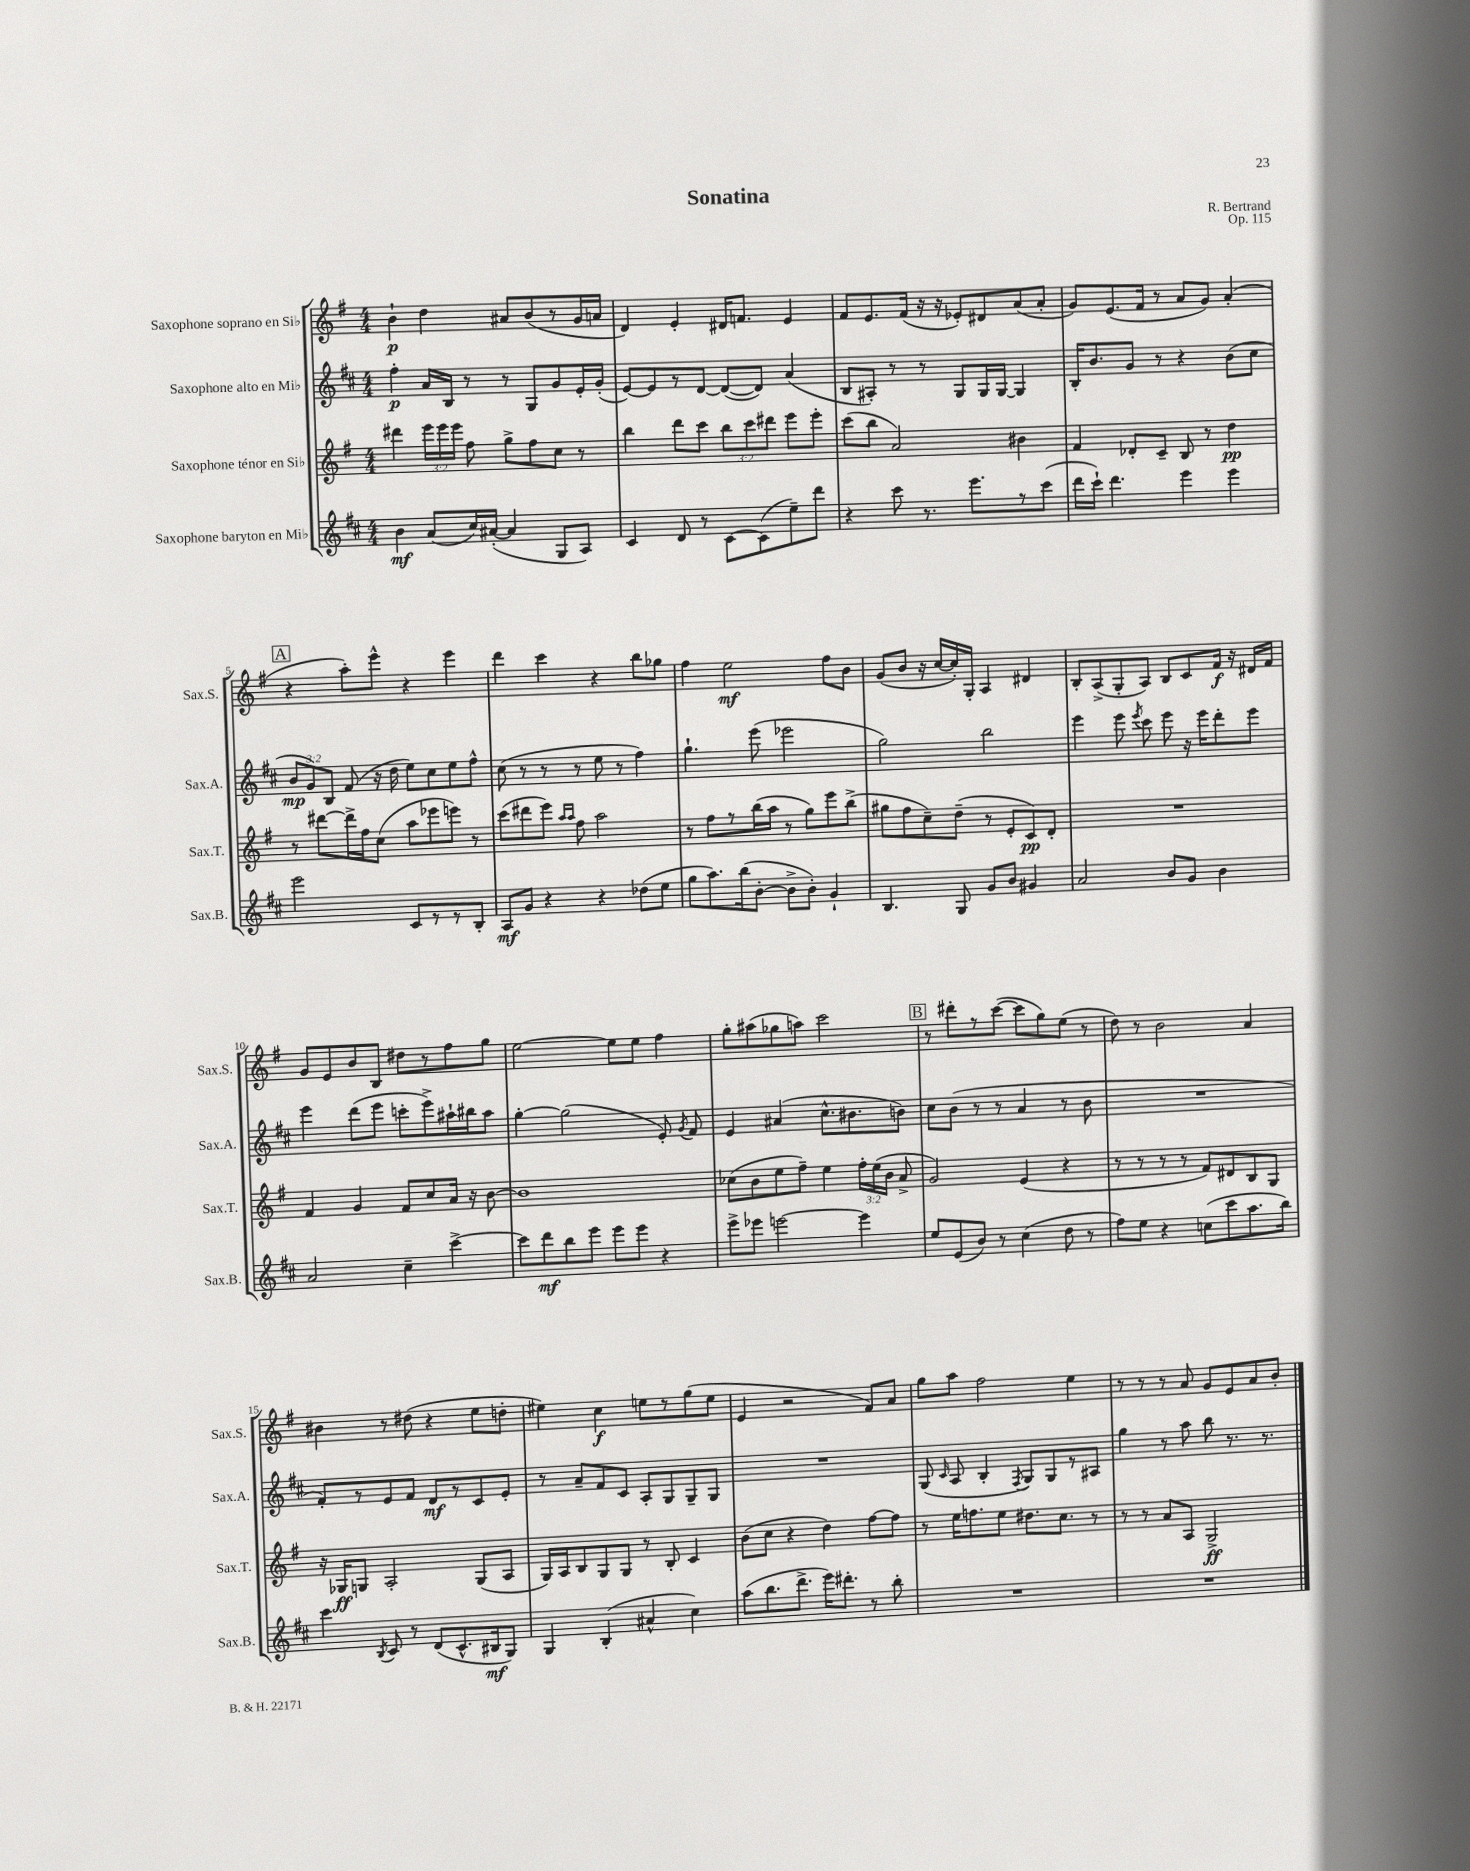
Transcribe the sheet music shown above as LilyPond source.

\header { title = "Sonatina" composer = "R. Bertrand" opus = "Op. 115" }
<<
\new StaffGroup <<
\new Staff = "s0" \with { instrumentName = "Saxophone soprano en Sib" shortInstrumentName = "Sax.S." } {
    \clef treble \key g \major \numericTimeSignature \time 4/4
    \autoBeamOff b'4-!\p d''4 ais'8[ b'8( r8 g'16 a'16] |
    d'4) e'4-. dis'16[ f'8.] e'4 |
    fis'8[ e'8. fis'16]( r16 r16 ees'8[-.) dis'8 a'8( a'8]-. |
    g'8[) e'8.( fis'16] r8 a'8[ g'8]) a'4-.( |
    \mark \markup { \box "A" } r4 a''8[-.) e'''8]-^ r4 e'''4 |
    d'''4 c'''4 r4 b''8[ ges''8] |
    fis''4 e''2\mf fis''8[ b'8] |
    g'8[( b'8] r16 c''16[~ c''16-.) g16]-. a4 dis'4 |
    b8[-. a8->( g8-. a8]) b8[ c'8 fis'16]\f r16 dis'16[ fis'16] |
    g'8[ e'8 b'8 b8] dis''8[ r8 fis''8 g''8] |
    e''2~ e''8[ e''8] fis''4 |
    g''8[-. ais''8( ges''8 a''8]) c'''2 |
    \mark \markup { \box "B" } r8 dis'''8[-. r8 c'''8]~( c'''8[ g''8) e''8]( r8 |
    d''8) r8 b'2 a'4 |
    bis'4 r8 dis''8( r4 e''8[ d''8]-. |
    eis''4) c''4\f e''8[ r8 g''8( e''8] |
    e'4 r2 fis'8[) a'8] |
    g''8[ a''8] fis''2 e''4 |
    r8 r8 r8 a'8 g'8[ e'8 a'8 b'8]-. \bar "|." |
}
\new Staff = "s1" \with { instrumentName = "Saxophone alto en Mib" shortInstrumentName = "Sax.A." } {
    \clef treble \key d \major \numericTimeSignature \time 4/4 \override Staff.TupletNumber.text = #tuplet-number::calc-fraction-text
    \autoBeamOff fis''4-.\p a'16[ b16] r8 r8 g8[ g'8 e'16-. g'16]-.( |
    e'8[~) e'8 r8 d'8]~ d'8[~( d'8]) a'4( |
    b8[ ais8]-.) r8 r8 g8[ g16 g16]~ g4 |
    b16[-. b'8. g'8] r8 r4 b'8[( cis''8] |
    \mark \markup { \box "A" } \tuplet 3/2 { b'8[\mp g'8) b8] } fis'8( r16 d''16 e''8[) cis''8 e''8 fis''8]-^ |
    cis''8( r8 r8 r8 e''8 r8 fis''4) |
    g''4.-! e'''8( ees'''2 |
    g''2) b''2 |
    e'''4 e'''8 \acciaccatura { e'''8 } cis'''8 e'''8 r16 e'''16[ d'''8-. e'''8] |
    e'''4 d'''8[( e'''8] c'''8[-. e'''8->) ais''16-! bis''16 ais''8] |
    g''4~-. g''2( e'8-.) \acciaccatura { g'8 } fis'8 |
    e'4 ais'4( cis''8.[-^ bis'8. b'8]) |
    \mark \markup { \box "B" } cis''8[ b'8]( r8 r8 a'4 r8 b'8 |
    R1 |
    fis'8[-.) r8 e'8 fis'8] d'8[\mf r8 cis'8 e'8]-. |
    r8 a'8[-- fis'8 cis'8] a8[-. g8 g8-- g8] |
    R1 |
    g8( \grace { cis'16 } a8 b4-. \acciaccatura { fis8 } g8[) g8 r8 ais8] |
    g''4 r8 a''8 b''8 r8. r8. \bar "|." |
}
\new Staff = "s2" \with { instrumentName = "Saxophone ténor en Sib" shortInstrumentName = "Sax.T." } {
    \clef treble \key g \major \numericTimeSignature \time 4/4 \override Staff.TupletNumber.text = #tuplet-number::calc-fraction-text
    \autoBeamOff dis'''4 \tuplet 3/2 { e'''16[ e'''16 e'''16] } fis''8 g''8[-> fis''8 c''8] r8 |
    b''4 d'''8[ c'''8] \tuplet 3/2 { b''8[ c'''8 dis'''8] } e'''8[ e'''8]-. |
    c'''8[( b''8] a'2) bis'4 |
    fis'4 des'8[-. c'8]-- b8 r8 d''4\pp |
    \mark \markup { \box "A" } r8 dis'''8[~ dis'''16-> fis''16 c''8]( a''8[ ees'''8 e'''8]) r8 |
    c'''8[( dis'''8 e'''8]) \grace { a''16[ a''16] } fis''8 a''2 |
    r8 fis''8[ r8 b''16( a''16] r8 g''8[) e'''8 b''8]->( |
    gis''8[ fis''8 c''8--) d''8]--( r8 e'8[-. c'8\pp) d'8]-. |
    R1 |
    fis'4 g'4 fis'8[ c''8 a'16] r16 b'8~ |
    b'1 |
    ces''8[( b'8 e''8 fis''8]--) e''4 \tuplet 3/2 { fis''16[-. e''16( b'16] } a'8-> |
    \mark \markup { \box "B" } g'2) e'4( r4 |
    r8 r8 r8 r8 fis'8[) dis'8 b8 g8] |
    r16 ges16[\ff g8] a2-. g8[( a8] |
    g16[) a16 b8 g8 g8] r8 b8-. c'4 |
    b'8[( c''8] r4 d''4) fis''8[~ fis''8] |
    r8 e''16[ f''8. e''8] dis''8.[ c''8.] r8 |
    r8 r8 a'8[ a8] g2->\ff \bar "|." |
}
\new Staff = "s3" \with { instrumentName = "Saxophone baryton en Mib" shortInstrumentName = "Sax.B." } {
    \clef treble \key d \major \numericTimeSignature \time 4/4
    \autoBeamOff b'4\mf a'8[( cis''16) ais'16]~-.( ais'4 g8[ a8]) |
    cis'4 d'8 r8 cis'8[~ cis'8( e''8--) d'''8] |
    r4 cis'''8 r8. e'''8.[ r8 cis'''8]( |
    d'''16[ cis'''16]-!) d'''4. e'''4 e'''4 |
    \mark \markup { \box "A" } e'''2 cis'8[ r8 r8 b8]-. |
    a8[\mf g'8] r4 r4 des''8[( e''8] |
    g''8[ a''8.) b''16( b'8]~-. b'8[-> b'8]-.) g'4-! |
    b4. g8 g'8[ b'8] gis'4 |
    a'2 b'8[ g'8] b'4 |
    a'2 cis''4-- cis'''4~-> |
    cis'''8[ d'''8\mf b''8 e'''8] e'''8[ e'''8] r4 |
    e'''8[-> ees'''8] e'''2~ e'''4 |
    \mark \markup { \box "B" } e''8[ e'8( b'8]) r8 cis''4( d''8 r8 |
    fis''8[) e''8] r4 c''8[( cis'''8 a''8. b''16]) |
    cis'''4 \acciaccatura { b8 } cis'8 r8 d'8[( cis'8.-^ bis16\mf g8]) |
    g4 b4-.( ais'4-^ cis''4) |
    a''8[( b''8. d'''8.]-> e'''16[) dis'''8.]-. r8 b''8-. |
    R1 |
    R1 \bar "|." |
}
>>
>>
